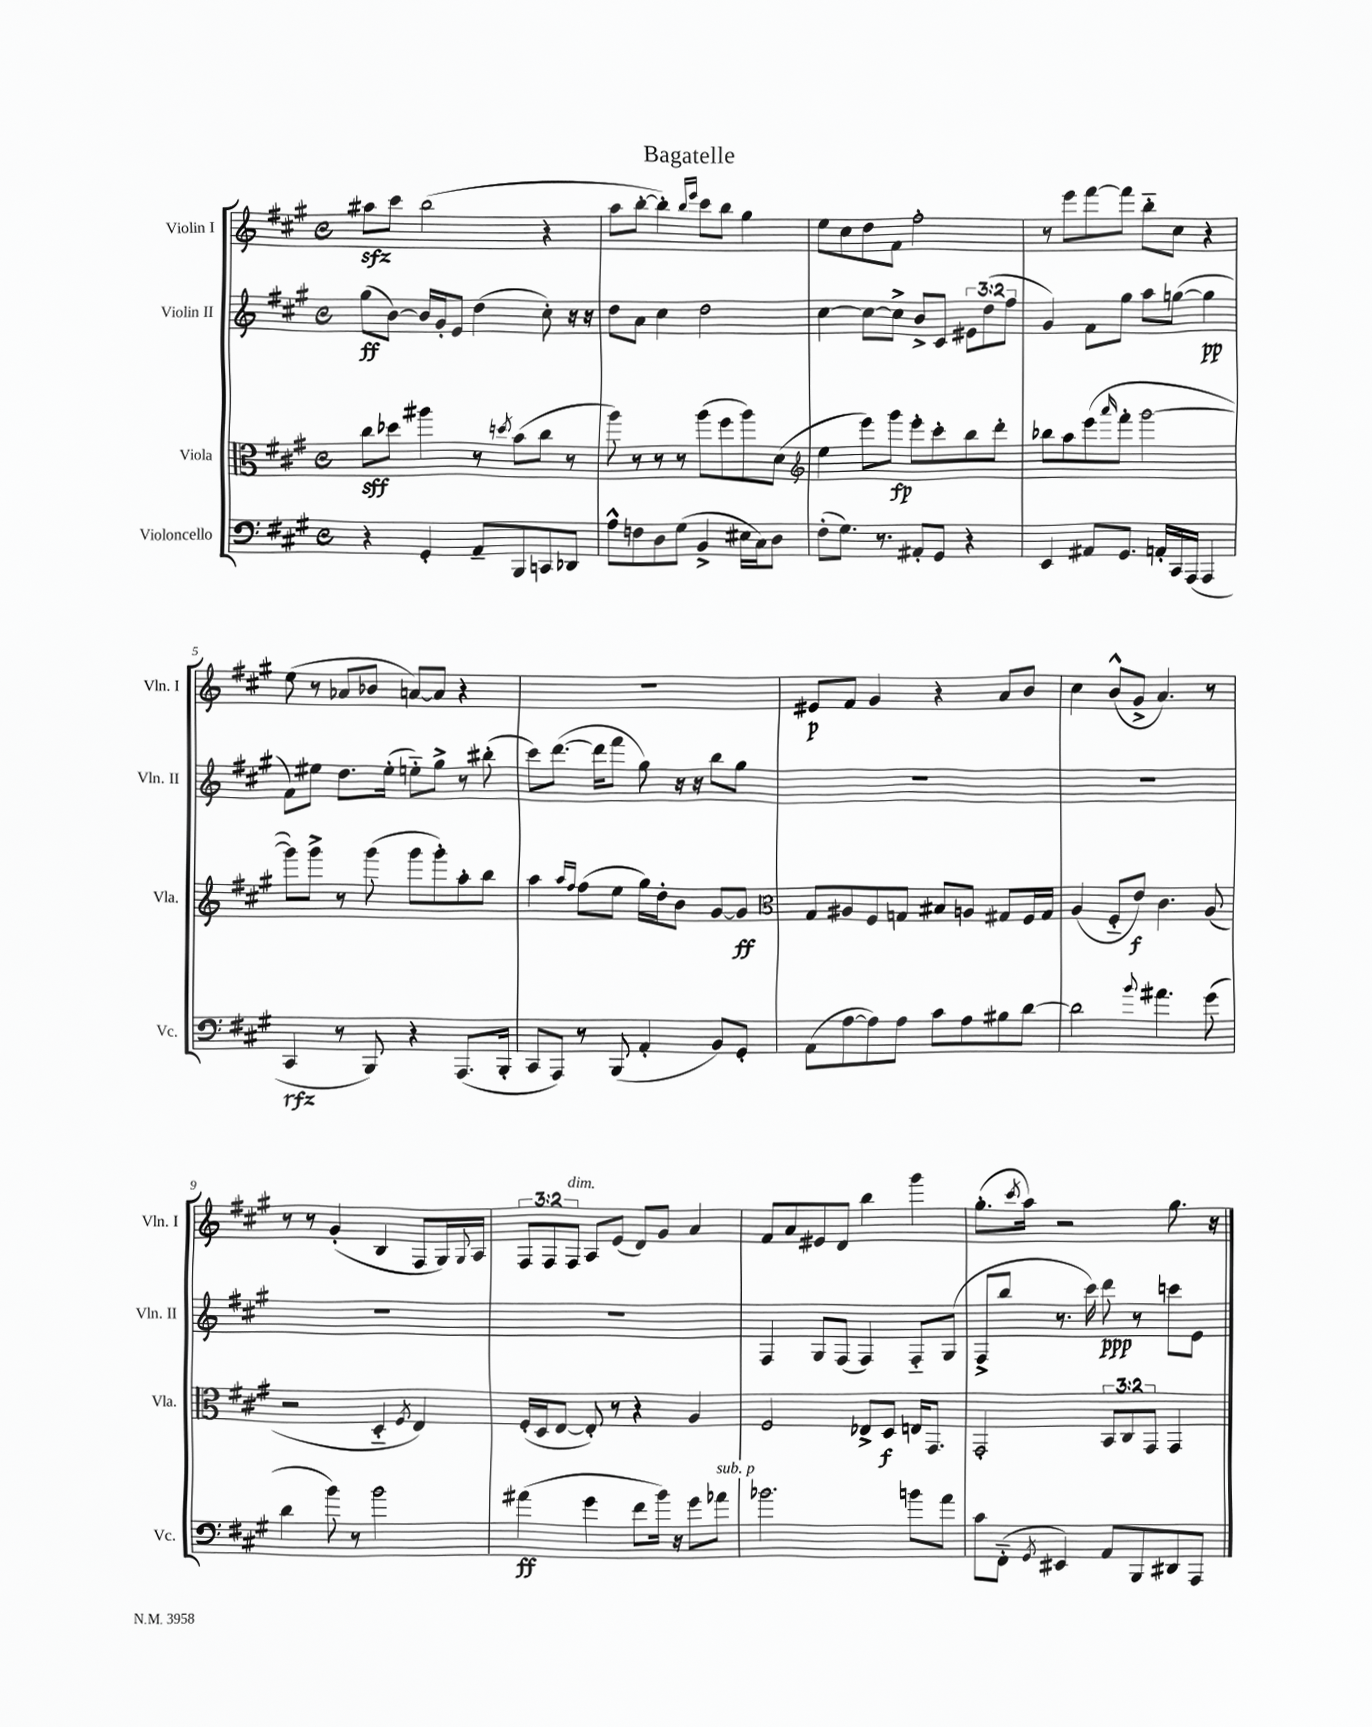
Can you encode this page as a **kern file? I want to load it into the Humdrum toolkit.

**kern	**dynam	**kern	**dynam	**kern	**dynam	**kern	**dynam
*part4	*part4	*part3	*part3	*part2	*part2	*part1	*part1
*staff4	*staff4	*staff3	*staff3	*staff2	*staff2	*staff1	*staff1
*I"Violoncello	*	*I"Viola	*	*I"Violin II	*	*I"Violin I	*
*I'Vc.	*	*I'Vla.	*	*I'Vln. II	*	*I'Vln. I	*
*clefF4	*	*clefC3	*	*clefG2	*	*clefG2	*
*k[f#c#g#]	*	*k[f#c#g#]	*	*k[f#c#g#]	*	*k[f#c#g#]	*
*M4/4	*	*M4/4	*	*M4/4	*	*M4/4	*
*met(c)	*	*met(c)	*	*met(c)	*	*met(c)	*
=1	=1	=1	=1	=1	=1	=1	=1
4r	.	8cc#\L	sff	(8gg#\L	ff	8aa#Xzz\L	.
.	.	8dd-X\J	.	[8b\J)	.	8ccc#\J	.
4GG#'/	.	4aa#X\	.	16b/LL]	.	(2bb\	.
.	.	.	.	16g#'/J	.	.	.
.	.	.	.	8e/J	.	.	.
8AA~/L	.	8r	.	(4dd\	.	.	.
.	.	8qddn/	.	.	.	.	.
8BBB/	.	(8b\L	.	.	.	.	.
8CCn/	.	8cc#\J	.	8cc#'\)	.	4r	.
8DD-X/J	.	8r	.	16r	.	.	.
.	.	.	.	16r	.	.	.
=2	=2	=2	=2	=2	=2	=2	=2
8A^^\L	.	8aa\)	.	8dd\L	.	8aa\L	.
8Fn\	.	8r	.	8a\J	.	[8bb'\J	.
8D\	.	8r	.	4cc#\	.	4bb'\])	.
(8G#\J	.	8r	.	.	.	.	.
.	.	.	.	.	.	16qqbb/LL	.
.	.	.	.	.	.	16qqeee/JJ	.
4BB^/	.	(8aa\L	.	2dd\	.	8ccc#\L	.
.	.	8ff#\	.	.	.	8bb\J	.
16E#X\LL	.	8aa\)	.	.	.	4gg#\	.
16C#\J)	.	.	.	.	.	.	.
8D\J	.	(8d\J	.	.	.	.	.
=3	=3	=3	=3	=3	=3	=3	=3
*	*	*clefG2	*	*	*	*	*
(8F#'\L	.	4ee\	.	[4cc#\	.	8ee\L	.
8.G#\J)	.	.	.	.	.	8cc#\	.
.	.	8eee\L)	.	8cc#\L_	.	8dd\	.
8.r	.	.	.	.	.	.	.
.	.	8ggg#\J	fp	8cc#^\J]	.	8f#\J	.
8AA#X'/L	.	8eee'\L	.	8b^/L	.	2ff#'\	.
8GG#/J	.	8ccc#'\	.	8c#/J	.	.	.
4r	.	8bb\	.	12e#X\L	.	.	.
.	.	.	.	(12dd\	.	.	.
.	.	8ddd'\J	.	.	.	.	.
.	.	.	.	12ff#\J	.	.	.
=4	=4	=4	=4	=4	=4	=4	=4
4EE/	.	8bb-X\L	.	4g#/)	.	8r	.
.	.	8aa\	.	.	.	8eee\L	.
8AA#X/L	.	(8eee\	.	8f#\L	.	[8fff#\	.
.	.	16qqaaa/	.	.	.	.	.
8.GG#/J	.	8fff#'\J	.	8gg#\J	.	8fff#\J]	.
.	.	[2ggg#\	.	8aa\L	.	8bb\L	.
16AAn'/LL	.	.	.	.	.	.	.
16CC#/	.	.	.	([8ggn\J	.	8cc#\J	.
(16AAA/JJ	.	.	.	.	.	.	.
4AAA/	.	.	.	4gg\]	pp	4r	.
!!LO:LB:g=z
=5	=5	=5	=5	=5	=5	=5	=5
4CC#/	rfz	8ggg#\L])	.	8f#\L)	.	(8ee\	.
.	.	8ggg#^\J	.	8ee#X\J	.	8r	.
8r	.	8r	.	8.dd\L	.	8a-X/L	.
8BBB/)	.	(8ggg#\	.	.	.	8b-X/J	.
.	.	.	.	(16ee#'\Jk	.	.	.
4r	.	8ggg#\L	.	8een\L)	.	[8an/L)	.
.	.	8ggg#'\)	.	8gg#^\J	.	8a/J]	.
(8.AAA/L	.	8aa'\	.	8r	.	4r	.
.	.	8bb\J	.	(8bb#X'\	.	.	.
16BBB'/Jk	.	.	.	.	.	.	.
=6	=6	=6	=6	=6	=6	=6	=6
8CC#/L	.	4aa\	.	8ccc#\L)	.	1r	.
8AAA/J)	.	.	.	([8.ddd\J	.	.	.
.	.	16qqaa/LL	.	.	.	.	.
.	.	16qqff#/JJ	.	.	.	.	.
8r	.	(8ff#\L	.	.	.	.	.
.	.	.	.	16ddd\KL]	.	.	.
(8BBB/	.	8ee\J	.	8fff#\J	.	.	.
4AA'/	.	16gg#\LL)	.	8gg#\)	.	.	.
.	.	16dd'\J	.	.	.	.	.
.	.	8b\J	.	16r	.	.	.
.	.	.	.	16r	.	.	.
8BB/L)	.	[8g#/L	.	8bb\L	.	.	.
8GG#'/J	.	8g#/J]	ff	8gg#\J	.	.	.
=7	=7	=7	=7	=7	=7	=7	=7
*	*	*clefC3	*	*	*	*	*
(8AA\L	.	8G#/L	.	1r	.	8e#X/L	p
[8A\	.	8A#X/	.	.	.	8f#/J	.
8A\])	.	8F#/	.	.	.	4g#/	.
8A\J	.	8Gn/J	.	.	.	.	.
8c#\L	.	8B#X/L	.	.	.	4r	.
8A\	.	8An/J	.	.	.	.	.
8B#X\	.	8G#X/L	.	.	.	8a/L	.
[8d\J	.	16F#/L	.	.	.	8b/J	.
.	.	16G#/JJ	.	.	.	.	.
=8	=8	=8	=8	=8	=8	=8	=8
2d\]	.	(4A/	.	1r	.	4cc#\	.
.	.	8F#/L	.	.	.	(8b^^/L	.
.	.	8e/J)	f	.	.	8g#^/J	.
8qqb/	.	.	.	.	.	.	.
4.a#X\	.	4.c#\	.	.	.	4.a/)	.
(8g#\	.	(8A/	.	.	.	8r	.
!!LO:LB:g=z
=9	=9	=9	=9	=9	=9	=9	=9
4d\	.	2r	.	1r	.	8r	.
.	.	.	.	.	.	8r	.
8b\)	.	.	.	.	.	(4g#'/	.
8r	.	.	.	.	.	.	.
2b\	.	4D/	.	.	.	4B/	.
.	.	8qF#/	.	.	.	.	.
.	.	4E/)	.	.	.	8F#/L	.
.	.	.	.	.	.	16G#/L)	.
.	.	.	.	.	.	8qqG#/	.
.	.	.	.	.	.	16A/JJ	.
=10	=10	=10	=10	=10	=10	=10	=10
(4a#X\	ff	(16F#'/LL	.	1r	.	12F#/L	.
.	.	16D/J	.	.	.	.	.
.	.	.	.	.	.	12F#/	.
.	.	[8E/J	.	.	.	.	.
!	!	!	!	!	!	!LO:TX:a:i:t=dim.	!
.	.	.	.	.	.	12F#/J	.
4g#\	.	8E'/])	.	.	.	8A/L	.
.	.	8r	.	.	.	(8e/J	.
8f#\L	.	4r	.	.	.	8d/L)	.
16b\Jk)	.	.	.	.	.	8g#/J	.
16r	.	.	.	.	.	.	.
8g#\L	.	4A/	.	.	.	4a/	.
!LO:TX:a:i:t=sub. p	!	!	!	!	!	!	!
8a-X\J	.	.	.	.	.	.	.
=11	=11	=11	=11	=11	=11	=11	=11
2.b-X\	.	2F#/	.	4F#/	.	8f#/L	.
.	.	.	.	.	.	8a/	.
.	.	.	.	8G#/L	.	8e#X/	.
.	.	.	.	(8F#/J	.	8d/J	.
.	.	8E-X^/L	.	4F#/)	.	4bb\	.
.	.	8D/J	f	.	.	.	.
8bn\L	.	16En/KL	.	8F#/L	.	4ggg#\	.
.	.	8.GG#/J	.	.	.	.	.
8a\J	.	.	.	(8G#/J	.	.	.
=12	=12	=12	=12	=12	=12	=12	=12
8c#\L	.	2GG#'/	.	8F#^/L	.	(8.gg#'\L	.
(8FF#\J	.	.	.	8bb/J	.	.	.
.	.	.	.	.	.	8qccc#/	.
.	.	.	.	.	.	16aa\Jk)	.
8qGG#/	.	.	.	.	.	.	.
4EE#X/)	.	.	.	8.r	.	2r	.
.	.	.	.	16ccc#\)	.	.	.
8AA/L	.	12BB/L	.	8ddd\	ppp	.	.
.	.	12C#/	.	.	.	.	.
8BBB/	.	.	.	8r	.	.	.
.	.	12GG#/J	.	.	.	.	.
8DD#X/	.	4GG#/	.	8cccn\L	.	8.gg#\	.
8AAA/J	.	.	.	8e\J	.	.	.
.	.	.	.	.	.	16r	.
==	==	==	==	==	==	==	==
*-	*-	*-	*-	*-	*-	*-	*-
